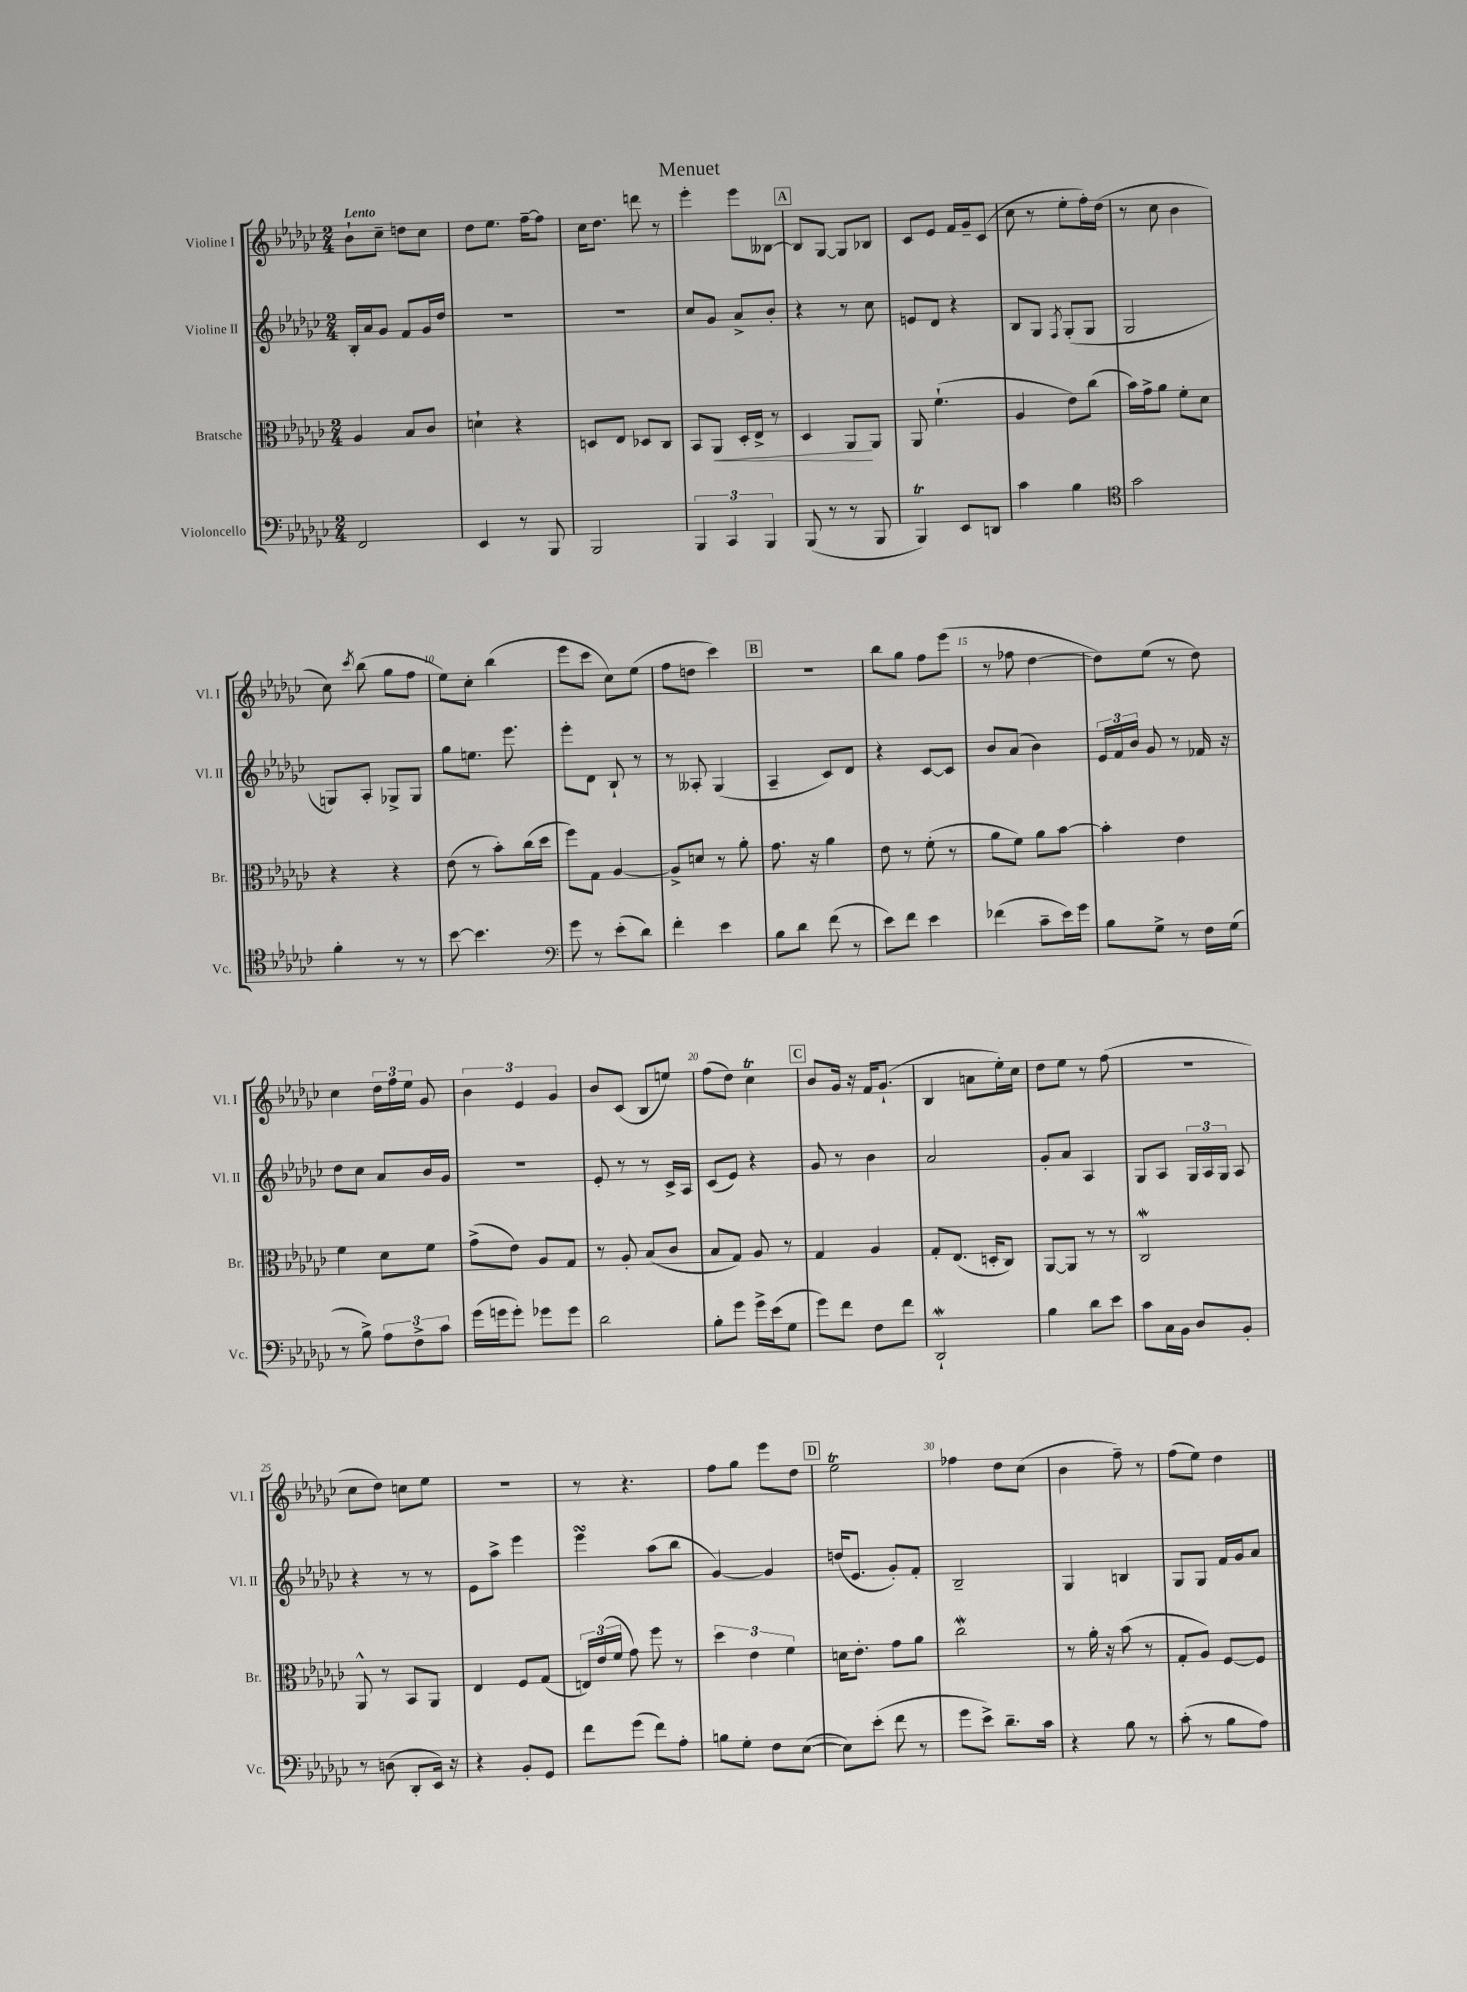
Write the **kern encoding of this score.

**kern	**kern	**dynam	**kern	**kern
*part4	*part3	*part3	*part2	*part1
*staff4	*staff3	*staff3	*staff2	*staff1
*I"Violoncello	*I"Bratsche	*	*I"Violine II	*I"Violine I
*I'Vc.	*I'Br.	*	*I'Vl. II	*I'Vl. I
*clefF4	*clefC3	*	*clefG2	*clefG2
*k[b-e-a-d-g-c-]	*k[b-e-a-d-g-c-]	*	*k[b-e-a-d-g-c-]	*k[b-e-a-d-g-c-]
*M2/4	*M2/4	*	*M2/4	*M2/4
=1	=1	=1	=1	=1
!	!	!	!	!LO:TX:a:B:t=Lento
2FF/	4A-/	.	16B-'/LL	8b-`\L
.	.	.	16a-/J	.
.	.	.	8g-/J	8cc-~\J
.	8B-/L	.	8f/L	8ddn\L
.	8c-/J	.	16g-/L	8cc-\J
.	.	.	16dd-/JJ	.
=2	=2	=2	=2	=2
4EE-/	4dn`\	.	2r	8dd-\L
.	.	.	.	8.ee-\J
8r	4r	.	.	.
.	.	.	.	[16ff~\KL
8BBB-/	.	.	.	8ff\J]
=3	=3	=3	=3	=3
2BBB-/	8Dn/L	.	2r	16cc-\KL
.	.	.	.	8.dd-\J
.	8E-/J	.	.	.
.	8D-X/L	.	.	8dddn\
.	8C-/J	.	.	8r
=4	=4	=4	=4	=4
6BBB-/	8BB-/L	.	8cc-/L	4eee-'\
!	!	!LO:HP:b	!	!
.	8AA-/J	<	8g-/J	.
6CC-/	.	.	.	.
.	16D-'/LL	.	8a-^/L	8eee-\L
.	16E-^/JJ	.	.	.
6BBB-/	.	.	.	.
.	8r	.	8b-'/J	[8B--X\J
!!LO:REH:place=s1:t=A
=5	=5	=5	=5	=5
(8BBB-/	4D-/	.	4r	8B--/L]
8r	.	.	.	[8G-/J
8r	8AA-/L	.	8r	8G-/L]
8BBB-/	8AA-/J	[	8cc-\	8B-X/J
=6	=6	=6	=6	=6
4BBB-t/)	8AA-/	.	8en/L	8c-/L
.	(4.f`\	.	8d-/J	8e-/J
8EE-/L	.	.	4r	16f/LL
.	.	.	.	16g-~/J
8DDn/J	.	.	.	(8c-/J
=7	=7	=7	=7	=7
4c-\	4A-/	.	8B-/L	8cc-\
.	.	.	8G-/J	8r
.	.	.	8qF/	.
4B-\	8e-\L)	.	(8G-'/L	8ee-'\L
.	(8cc-\J	.	8G-/J	16ff'\L)
.	.	.	.	(16dd-\JJ
=8	=8	=8	=8	=8
*clefC4	*	*	*	*
2g-\	16b-\LL)	.	2G-/	8r
.	16g-^\J	.	.	.
.	8a-\J	.	.	8cc-\
.	8f'\L	.	.	4b-\
.	8d-\J	.	.	.
!!LO:LB:g=z
=9	=9	=9	=9	=9
4f'\	4r	.	8Gn/L)	8cc-\)
.	.	.	.	8qccc-/
.	.	.	8A-'/J	(8bb-\
8r	4r	.	8G-X^/L	8gg-\L
8r	.	.	8G-/J	8ff\J
=10	=10	=10	=10	=10
[8b-\	(8e-\	.	8gg-\L	8ee-\L)
4.b-\]	8r	.	8.een\J	8cc-'\J
.	8b-'\L)	.	.	(4bb-\
.	.	.	8.eee-\	.
.	(16cc-\L	.	.	.
.	16dd-\JJ	.	.	.
=11	=11	=11	=11	=11
*clefF4	*	*	*	*
8g-\	8ff\L)	.	8eee-'\L	8eee-\L
8r	8G-\J	.	8d-\J	8ccc-\J
(8e-'\L	[4A-/	.	8B-`/	8cc-\L)
8d-\J)	.	.	8r	(8ee-\J
=12	=12	=12	=12	=12
4f'\	8A-^/L]	.	8r	8ff\L
.	8dn/J	.	8A--X'/	8ddn\J
4e-\	8r	.	(4G-/	4ccc-\)
.	8a-'\	.	.	.
!!LO:REH:place=s1:t=B
=13	=13	=13	=13	=13
8B-\L	8.g-\	.	4A-~/	2r
8d-\J	.	.	.	.
.	16r	.	.	.
(8f\	4a-\	.	8c-/L)	.
8r	.	.	8d-/J	.
=14	=14	=14	=14	=14
8e-\L)	8e-\	.	4r	8bb-\L
8f\J	8r	.	.	8gg-\J
4e-\	(8f'\	.	[8c-/L	8ff\L
.	8r	.	8c-/J]	(8eee-\J
=15	=15	=15	=15	=15
(4f-X\	8a-\L	.	8b-/L	8r
.	8f\J)	.	(8a-/J	8ff-X\
8c-~\L	8a-\L	.	4b-\)	[4dd-\
16e-\L)	[8b-\J	.	.	.
16g-\JJ	.	.	.	.
=16	=16	=16	=16	=16
8B-\L	4b-'\]	.	24e-/LL	8dd-\L])
.	.	.	24f/	.
.	.	.	24b-/JJ	.
8G-^\J	.	.	8g-/	(8ee-\J
8r	4e-\	.	8r	8r
16F\LL	.	.	16f-X/	8dd-\)
(16G-\JJ	.	.	16r	.
!!LO:LB:g=z
=17	=17	=17	=17	=17
8r	4f\	.	8dd-\L	4cc-\
8B-^\)	.	.	8cc-\J	.
12A-\L	8d-\L	.	8a-/L	24dd-\LL
.	.	.	.	24ff\
12F^\	.	.	.	24ee-\JJ
.	8f\J	.	16b-/L	8g-/
12c-\J	.	.	.	.
.	.	.	16g-/JJ	.
=18	=18	=18	=18	=18
(16g-\LL	(8g-^\L	.	2r	6b-\
16gn\J	.	.	.	.
8g'\J)	8e-\J)	.	.	.
.	.	.	.	6e-/
8g-X\L	8A-/L	.	.	.
.	.	.	.	6g-/
8g-\J	8G-/J	.	.	.
=19	=19	=19	=19	=19
2d-\	8r	.	8e-'/	8b-/L
.	8A-'/	.	8r	(8c-/J
.	(8B-/L	.	8r	8B-/L
.	8c-/J	.	16c-^/LL	8een/J)
.	.	.	16A-/JJ	.
=20	=20	=20	=20	=20
8B-'\L	8B-/L	.	(8c-/L	(8ff\L
8g-\J	8G-/J)	.	8e-/J)	8dd-\J)
16g-^\LL	8A-/	.	4r	4cc-T\
(16e-\J	.	.	.	.
8G-\J	8r	.	.	.
!!LO:REH:place=s1:t=C
=21	=21	=21	=21	=21
8g-\L)	4G-/	.	8g-/	8b-/L
8f\J	.	.	8r	16g-/Jk
.	.	.	.	16r
8F\L	4A-/	.	4b-\	16f/KL
.	.	.	.	(8.g-`/J
8f\J	.	.	.	.
=22	=22	=22	=22	=22
2DD-W`/	8G-'/L	.	2a-/	4B-/
.	(8.E-/J	.	.	.
.	.	.	.	8an\L
.	16Dn'/KL	.	.	.
.	8C-/J)	.	.	16ee-'\L)
.	.	.	.	16cc-\JJ
=23	=23	=23	=23	=23
4B-\	[8AA-/L	.	8g-'/L	8dd-\L
.	8AA-/J]	.	8a-/J	8ee-\J
8d-\L	8r	.	4A-/	8r
8e-\J	8r	.	.	(8ff\
=24	=24	=24	=24	=24
8c-\L	2C-w/	.	8G-/L	2r
16C-\L	.	.	8A-/J	.
16BB-\JJ	.	.	.	.
8D-/L	.	.	24G-/LL	.
.	.	.	24A-/	.
.	.	.	24G-/JJ	.
8BB-'/J	.	.	8A-/	.
!!LO:LB:g=z
=25	=25	=25	=25	=25
8r	8AA-^^/	.	4r	8cc-\L
(8Dn\	8r	.	.	8dd-\J)
8DD-'/L	8BB-/L	.	8r	8ccn\L
16EE-/Jk)	8AA-/J	.	8r	8ee-\J
16r	.	.	.	.
=26	=26	=26	=26	=26
4r	4E-/	.	8e-\L	2r
.	.	.	8aa-^\J	.
8BB-'/L	8F/L	.	4eee-\	.
8GG-/J	(8G-/J	.	.	.
=27	=27	=27	=27	=27
8f\L	24En/LL)	.	4eee-sSSS\	8r
.	(24e-/	.	.	.
.	24f/JJ	.	.	.
(8g-\J	8g-\)	.	.	4.r
8f\L)	8ff\	.	(8aa-\L	.
8A-'\J	8r	.	8bb-\J	.
=28	=28	=28	=28	=28
8Bn\L	6dd-\	.	[4g-/)	8ff\L
8G-'\J	.	.	.	8gg-\J
.	6e-\	.	.	.
8F\L	.	.	4g-/]	8eee-\L
.	6f\	.	.	.
([8E-\J	.	.	.	8dd-\J
!!LO:REH:place=s1:t=D
=29	=29	=29	=29	=29
8E-\L])	16dn\KL	.	(16ddn/KL	2ee-T\
.	8.e-'\J	.	8.e-/J	.
(8e-'\J	.	.	.	.
8f\	8g-\L	.	8g-'/L)	.
8r	8a-\J	.	8f'/J	.
=30	=30	=30	=30	=30
8g-\L	2cc-w\	.	2B-~/	4ff-X\
8e-^\J)	.	.	.	.
8.d-~\L	.	.	.	8dd-\L
.	.	.	.	(8cc-\J
16c-\Jk	.	.	.	.
=31	=31	=31	=31	=31
4r	8r	.	4G-/	4b-\
.	16a-'\	.	.	.
.	16r	.	.	.
8B-\	(8b-\	.	4Bn/	8ff~\)
8r	8r	.	.	8r
=32	=32	=32	=32	=32
(8c-'\	8G-'/L	.	8G-/L	(8ff\L
8r	8A-/J)	.	8G-/J	8ee-\J)
8B-\L	[8F/L	.	16f/LL	4dd-\
.	.	.	16g-/J	.
8A-\J)	8F/J]	.	8a-/J	.
==	==	==	==	==
*-	*-	*-	*-	*-
